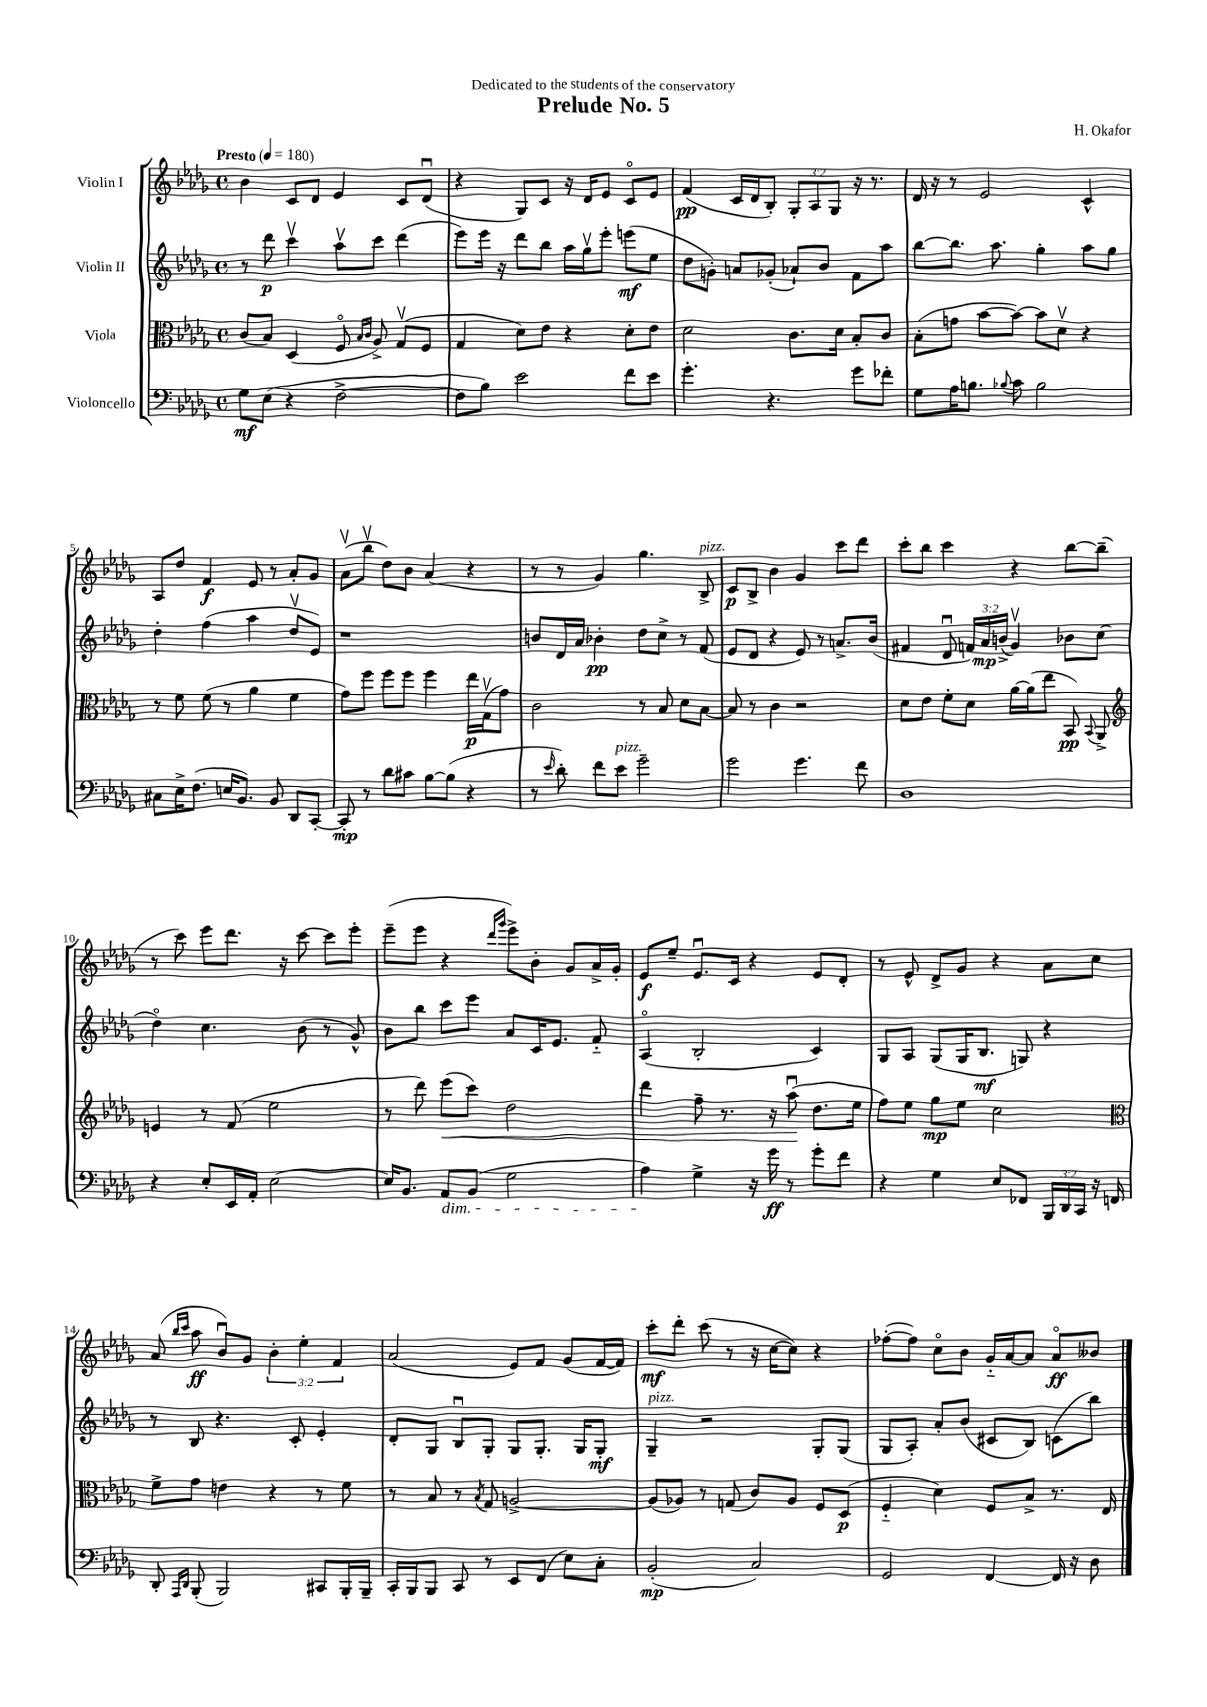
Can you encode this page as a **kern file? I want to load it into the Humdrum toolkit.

**kern	**dynam	**kern	**dynam	**kern	**dynam	**kern	**dynam
*part4	*part4	*part3	*part3	*part2	*part2	*part1	*part1
*staff4	*staff4	*staff3	*staff3	*staff2	*staff2	*staff1	*staff1
*I"Violoncello	*	*I"Viola	*	*I"Violin II	*	*I"Violin I	*
*clefF4	*	*clefC3	*	*clefG2	*	*clefG2	*
*k[b-e-a-d-g-]	*	*k[b-e-a-d-g-]	*	*k[b-e-a-d-g-]	*	*k[b-e-a-d-g-]	*
*M4/4	*	*M4/4	*	*M4/4	*	*M4/4	*
*met(c)	*	*met(c)	*	*met(c)	*	*met(c)	*
*MM180	*	*MM180	*	*MM180	*	*MM180	*
=1	=1	=1	=1	=1	=1	=1	=1
!	!	!	!	!	!	!LO:TX:a:B:t=Presto	!
8G-\L	mf	(8c/L	.	8r	.	4b-\	.
(8E-\J	.	8B-/J)	.	8ddd-\	p	.	.
4r	.	(4D-/	.	4cccv\	.	8c/L	.
.	.	.	.	.	.	8d-/J	.
[2F^\	.	8F/	.	8aa-v\L	.	4e-/	.
.	.	16qqB-/LL	.	.	.	.	.
.	.	16qqc/JJ	.	.	.	.	.
.	.	8A-^/)	.	8ccc\J	.	.	.
.	.	(8G-v/L	.	(4ddd-\	.	8c/L	.
.	.	8F/J	.	.	.	(8d-u/J	.
=2	=2	=2	=2	=2	=2	=2	=2
8F\L]	.	4G-/	.	8eee-\L)	.	4r	.
8B-\J)	.	.	.	16eee-\Jk	.	.	.
.	.	.	.	16r	.	.	.
2e-\	.	8d-\L)	.	8ddd-\L	.	8G-/L)	.
.	.	8e-\J	.	8bb-\J	.	8c/J	.
.	.	4r	.	16aa-\LL	.	16r	.
.	.	.	.	16gg-v\J	.	16d-/KL	.
.	.	.	.	8eee-'\J	.	8e-/J	.
8f\L	.	8d-'\L	.	(8eeen\L	mf	8c/L	.
8e-\J	.	8e-\J	.	8ee-\J	.	8e-/J	.
=3	=3	=3	=3	=3	=3	=3	=3
4.g-'\	.	2d-\	.	8dd-\L	.	(4f/	pp
.	.	.	.	8gn'\J)	.	.	.
.	.	.	.	8an/L	.	16c/LL	.
.	.	.	.	.	.	16d-/J	.
4.r	.	.	.	(8g-X'/J	.	8B-'/J)	.
.	.	8.c\L	.	8a-X`/L)	.	12G-'/L	.
.	.	.	.	.	.	12A-/	.
.	.	.	.	8b-/J	.	.	.
.	.	.	.	.	.	12G-/J	.
.	.	16d-\Jk	.	.	.	.	.
8g-\L	.	8B-'/L	.	8f\L	.	16r	.
.	.	.	.	.	.	8.r	.
8f-X'\J	.	8c/J	.	8aa-\J	.	.	.
=4	=4	=4	=4	=4	=4	=4	=4
8G-\L	.	(8B-'\L	.	[8bb-\L	.	16d-/	.
.	.	.	.	.	.	16r	.
16A-\K	.	8gn\J	.	8.bb-\J]	.	8r	.
8.Bn\J	.	.	.	.	.	.	.
.	.	[8b-\L	.	.	.	2e-/	.
.	.	.	.	8.aa-\	.	.	.
8qqB-X/	.	.	.	.	.	.	.
8c\	.	8b-\J_)	.	.	.	.	.
2B-\	.	8b-\L]	.	4gg-'\	.	.	.
.	.	8d-v\J	.	.	.	.	.
.	.	4r	.	8aa-\L	.	4c^^/	.
.	.	.	.	8gg-\J	.	.	.
!!LO:LB:g=z
=5	=5	=5	=5	=5	=5	=5	=5
8C#X\L	.	8r	.	4dd-'\	.	8A-/L	.
16E-^\K	.	8f\	.	.	.	8dd-/J	.
(8.F\J	.	.	.	.	.	.	.
.	.	(8f\	.	(4ff\	.	4f/	f
16En/KL	.	8r	.	.	.	.	.
8.BB-/J)	.	.	.	.	.	.	.
.	.	4a-\	.	4aa-\	.	8e-/	.
8BB-/	.	.	.	.	.	8r	.
8DD-/L	.	4f\	.	8dd-v/L	.	8a-'/L	.
[8CC'/J	.	.	.	8e-/J)	.	8g-/J	.
=6	=6	=6	=6	=6	=6	=6	=6
8CC'/]	mp	8g-\L)	.	1r	.	(8a-v\L	.
8r	.	8ff\J	.	.	.	8bb-v\J	.
8d-\L	.	8ff\L	.	.	.	8dd-\L)	.
8c#X\J	.	8ff\J	.	.	.	8b-\J	.
[8B-\L	.	4ff\	.	.	.	(4a-/	.
(8B-\J]	.	.	.	.	.	.	.
4r	.	16ee-\LL	p	.	.	4r	.
.	.	(16G-v\J	.	.	.	.	.
.	.	8g-\J)	.	.	.	.	.
=7	=7	=7	=7	=7	=7	=7	=7
8r	.	2c\	.	8bn/L	.	8r	.
16qqe-/	.	.	.	.	.	.	.
8d-'\)	.	.	.	16d-/L	.	8r	.
.	.	.	.	16a-/JJ	.	.	.
8f\L	.	.	.	4b-X'\	pp	4g-/)	.
!LO:TX:a:i:t=pizz.	!	!	!	!	!	!	!
8e-\J	.	.	.	.	.	.	.
2g-~\	.	8r	.	8dd-\L	.	4.gg-\	.
.	.	8B-/	.	8cc^\J	.	.	.
.	.	8d-\L	.	8r	.	.	.
!	!	!	!	!	!	!LO:TX:a:i:t=pizz.	!
.	.	[8B-\J	.	(8f/	.	8B-^/	.
=8	=8	=8	=8	=8	=8	=8	=8
2g-\	.	8B-/]	.	8e-/L	.	8c/L	p
.	.	8r	.	8d-/J	.	8B-^/J	.
.	.	4c\	.	4r	.	4b-\	.
4.g-\	.	2r	.	8e-/)	.	4g-/	.
.	.	.	.	8r	.	.	.
.	.	.	.	8.an^/L	.	8ccc\L	.
8f\	.	.	.	.	.	8ddd-\J	.
.	.	.	.	(16b-/Jk	.	.	.
=9	=9	=9	=9	=9	=9	=9	=9
1D-	.	8d-\L	.	4f#X/	.	8ccc'\L	.
.	.	8e-\J	.	.	.	8bb-\J	.
.	.	8f'\L	.	8d-u/	.	4ccc\	.
.	.	8d-\J	.	24fn/LL)	.	.	.
.	.	.	.	24a-/	mp	.	.
.	.	.	.	(24bn^/JJ	.	.	.
.	.	[16a-\LL	.	4g-v/)	.	4r	.
.	.	(16a-\J]	.	.	.	.	.
.	.	8ee-\J	.	.	.	.	.
.	.	8BB-/)	pp	8b-X\L	.	[8bb-\L	.
.	.	8qqBB-/	.	.	.	.	.
.	.	8AA-^/	.	(8cc\J	.	(8bb-~\J]	.
!!LO:LB:g=z
=10	=10	=10	=10	=10	=10	=10	=10
*	*	*clefG2	*	*	*	*	*
4r	.	4en/	.	4dd-\)	.	8r	.
.	.	.	.	.	.	8ccc\)	.
8E-'/L	.	8r	.	4.cc\	.	8eee-\L	.
16EE-/L	.	(8f/	.	.	.	8.ddd-\J	.
16AA-'/JJ	.	.	.	.	.	.	.
[2E-\	.	2ee-\	.	.	.	.	.
.	.	.	.	.	.	16r	.
.	.	.	.	(8b-\	.	[8ccc\	.
.	.	.	.	8r	.	8ccc\L]	.
.	.	.	.	8g-^^/)	.	8eee-'\J	.
=11	=11	=11	=11	=11	=11	=11	=11
16E-/KL]	.	8r	.	8b-\L	.	(8eee-~\L	.
8.BB-/J	.	.	.	.	.	.	.
.	.	8ddd-\)	.	8bb-\J	.	8eee-\J	.
!LO:TX:b:i:t=dim.	!	!	!	!	!	!	!
!	!	!	!LO:HP:b	!	!	!	!
8AA-/L	.	(8eee-\L	<	8ccc\L	.	4r	.
(8BB-/J	.	8ccc\J)	.	8eee-\J	.	.	.
.	.	.	.	.	.	16qqddd-/LL	.
.	.	.	.	.	.	16qqggg-/JJ	.
2G-\	.	2dd-\	.	8a-/L	.	8eee-^\L)	.
.	.	.	.	16c/K	.	8b-'\J	.
.	.	.	.	8.e-/J	.	.	.
.	.	.	.	.	.	8g-/L	.
.	.	.	.	8f/	.	16a-^/L	.
.	.	.	.	.	.	16g-'/JJ	.
=12	=12	=12	=12	=12	=12	=12	=12
4A-\)	.	4ddd-\	.	(4A-/	.	8e-/L	f
.	.	.	.	.	.	8ee-~/J	.
4G-^\	.	8ff~\	.	2B-'/	.	8.e-u/L	.
.	.	8.r	.	.	.	.	.
.	.	.	.	.	.	16c/Jk	.
16r	.	.	.	.	.	4r	.
16g-\	ff	16r	.	.	.	.	.
8r	.	(8aa-u\	.	.	.	.	.
8g-'\L	.	8.dd-\L	[	4c/)	.	8e-/L	.
8f\J	.	.	.	.	.	8d-'/J	.
.	.	16ee-\Jk	.	.	.	.	.
=13	=13	=13	=13	=13	=13	=13	=13
4r	.	8ff\L)	.	8G-/L	.	8r	.
.	.	8ee-\J	.	8A-/J	.	8e-^^/	.
4G-\	.	8gg-\L	mp	(8G-/L	.	8d-^/L	.
.	.	8ee-\J	.	16G-/K	.	8g-/J	.
.	.	.	.	8.B-/J	mf	.	.
8E-/L	.	2cc\	.	.	.	4r	.
8FF-X/J	.	.	.	8Gn/)	.	.	.
24BBB-/LL	.	.	.	4r	.	8a-\L	.
24DD-/	.	.	.	.	.	.	.
24CC/JJ	.	.	.	.	.	.	.
16r	.	.	.	.	.	8cc\J	.
16FFn/	.	.	.	.	.	.	.
!!LO:LB:g=z
=14	=14	=14	=14	=14	=14	=14	=14
*	*	*clefC3	*	*	*	*	*
8DD-'/	.	8f^\L	.	8r	.	(8a-/	.
16qqAAA-/LL	.	.	.	.	.	16qqbb-/LL	.
16qqDD-/JJ	.	.	.	.	.	16qqccc/JJ	.
(8BBB-'/	.	8g-\J	.	8B-/	.	8aa-\	ff
2BBB-/)	.	4en\	.	4.r	.	8b-u/L)	.
.	.	.	.	.	.	8g-/J	.
.	.	4r	.	.	.	6b-'\	.
.	.	.	.	8c'/	.	.	.
.	.	.	.	.	.	6ee-'\	.
8CC#X/L	.	8r	.	4e-'/	.	.	.
.	.	.	.	.	.	6f/	.
16BBB-'/L	.	8f\	.	.	.	.	.
16BBB-~/JJ	.	.	.	.	.	.	.
=15	=15	=15	=15	=15	=15	=15	=15
16CC'/LL	.	8r	.	8d-'/L	.	(2a-/	.
16BBB-/J	.	.	.	.	.	.	.
8BBB-/J	.	8B-/	.	8G-/J	.	.	.
8CC/	.	8r	.	8B-u/L	.	.	.
.	.	8qB-/	.	.	.	.	.
8r	.	8G-/	.	8G-'/J	.	.	.
8EE-/L	.	[2An^/	.	8G-/L	.	8e-/L)	.
(8FF/J	.	.	.	8.G-'/J	.	8f/J	.
8E-\L)	.	.	.	.	.	(8g-/L	.
.	.	.	.	16G-/KL	.	.	.
8C'\J	.	.	.	8G-'/J	mf	[16f/L	.
.	.	.	.	.	.	16f/JJ])	.
=16	=16	=16	=16	=16	=16	=16	=16
!	!	!	!	!LO:TX:a:i:t=pizz.	!	!	!
(2BB-'/	mp	(8A/L]	.	4G-~/	.	8ccc'\L	mf
.	.	8A-X/J)	.	.	.	8ddd-'\J	.
.	.	8r	.	2r	.	(8ccc\	.
.	.	(8Gn/	.	.	.	8r	.
2C/)	.	8c/L)	.	.	.	16r	.
.	.	.	.	.	.	[16cc\KL	.
.	.	8A-/J	.	.	.	8cc\J])	.
.	.	8F/L	.	8G-'/L	.	4r	.
.	.	(8D-/J	p	(8G-/J	.	.	.
=17	=17	=17	=17	=17	=17	=17	=17
2GG-/	.	4F/	.	8G-/L	.	([8ff-X'\L	.
.	.	.	.	8A-'/J)	.	8ff-\J])	.
.	.	4d-\)	.	8a-'/L	.	8cc\L	.
.	.	.	.	(8b-/J	.	8b-\J	.
[4FF/	.	8F/L	.	8c#X/L	.	16g-/LL	.
.	.	.	.	.	.	[16a-/J	.
.	.	8B-^/J	.	8B-/J)	.	8a-/J]	.
16FF/]	.	8.r	.	(8cn\L	.	8a-/L	ff
16r	.	.	.	.	.	.	.
8D-\	.	.	.	8bb-\J)	.	8b--X/J	.
.	.	16E-/	.	.	.	.	.
==	==	==	==	==	==	==	==
*-	*-	*-	*-	*-	*-	*-	*-
